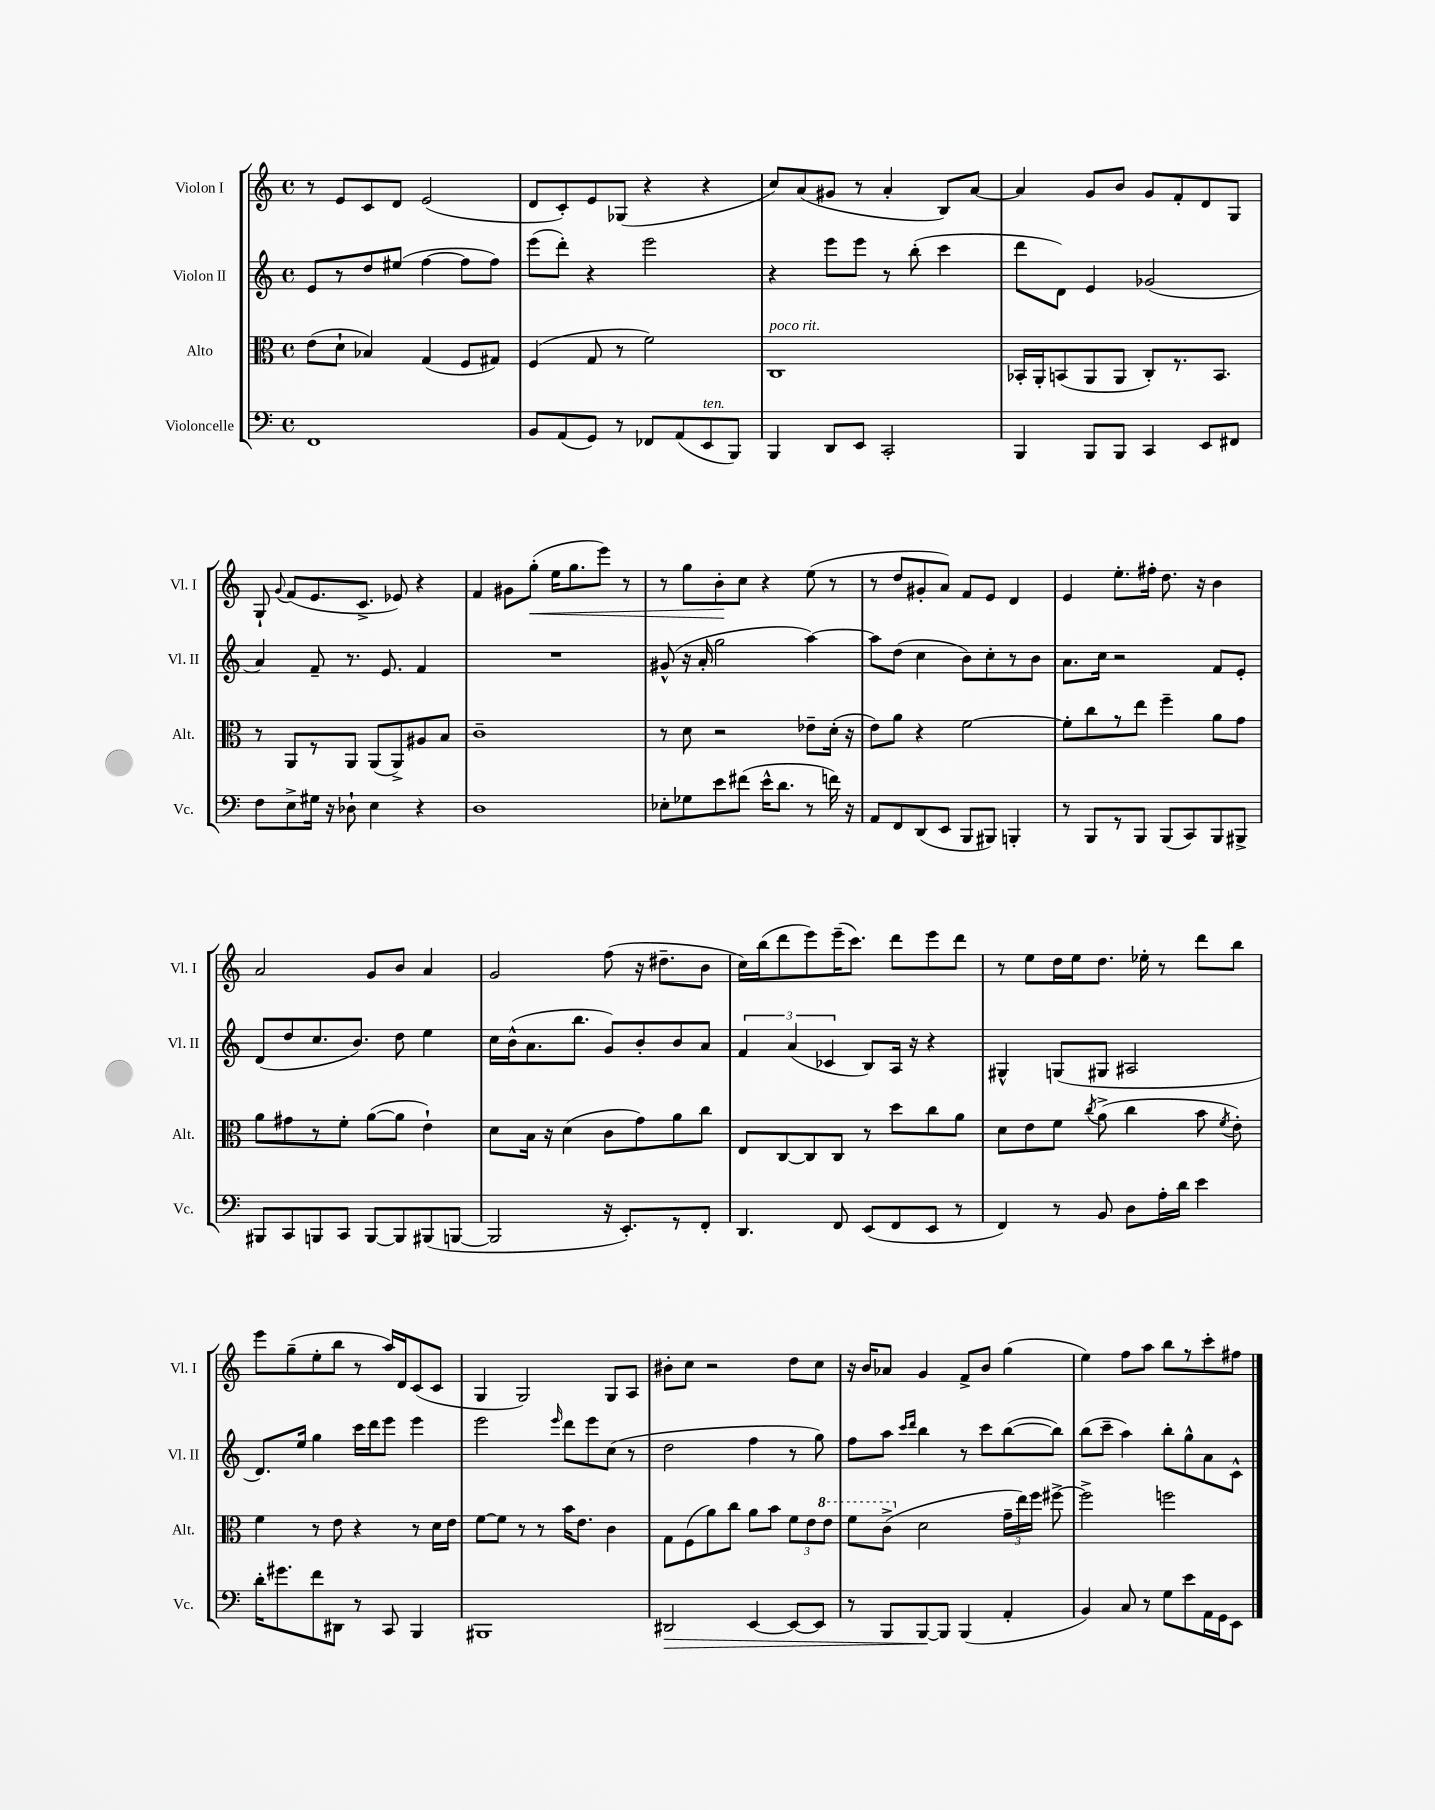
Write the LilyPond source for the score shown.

<<
\new StaffGroup <<
\new Staff = "s0" \with { instrumentName = "Violon I" shortInstrumentName = "Vl. I" } {
    \clef treble \key c \major \defaultTimeSignature \time 4/4
    \autoBeamOff r8 e'8[ c'8 d'8] e'2( |
    d'8[ c'8-.) e'8 ges8]( r4 r4 |
    c''8[) a'8( gis'8] r8 a'4-. b8[) a'8]~ |
    a'4 g'8[ b'8] g'8[ f'8-. d'8 g8] |
    g8-! \appoggiatura { g'8 } f'8[( e'8. c'8.]-> ees'8) r4 |
    f'4 gis'8[ g''8]-.\<( e''16[ g''8. e'''8]) r8 |
    r8 g''8[ b'8-.\! c''8] r4 e''8( r8 |
    r8 d''8[ gis'8-. a'8]) f'8[ e'8] d'4 |
    e'4 e''8.[-. fis''16]-. d''8. r16 b'4 |
    a'2 g'8[ b'8] a'4 |
    g'2 f''8( r16 dis''8.[-- b'8] |
    c''16[) b''16( d'''8 e'''8) e'''16--( c'''8.]) d'''8[ e'''8 d'''8] |
    r8 e''8[ d''16 e''16 d''8.] ees''16-. r8 d'''8[ b''8] |
    e'''8[ g''8--( e''8-. b''8] r8 a''16[) d'16 c'8( c'8] |
    g4 g2) g8[ a8] |
    bis'8[-. c''8] r2 d''8[ c''8] |
    r16 b'16[ aes'8] g'4 f'8[-> b'8] g''4( |
    e''4) f''8[ a''8] b''8[ r8 c'''8-. fis''8] \bar "|." |
}
\new Staff = "s1" \with { instrumentName = "Violon II" shortInstrumentName = "Vl. II" } {
    \clef treble \key c \major \defaultTimeSignature \time 4/4
    \autoBeamOff e'8[ r8 d''8 eis''8]( f''4~ f''8[ f''8]) |
    e'''8[( d'''8]-.) r4 e'''2 |
    r4 e'''8[ e'''8] r8 b''8-.( c'''4 |
    d'''8[ d'8]) e'4 ges'2( |
    a'4) f'8-- r8. e'8. f'4 |
    R1 |
    gis'8-^( r16 a'16-. g''2 a''4~) |
    a''8[ d''8]( c''4 b'8[) c''8-. r8 b'8] |
    a'8.[ c''16] r2 f'8[ e'8]-. |
    d'8[( d''8 c''8. b'8.]) d''8 e''4 |
    c''16[ b'16-^( a'8. b''8.] g'8[) b'8-. b'8 a'8] |
    \tuplet 3/2 { f'4 a'4( ces'4 } b8[) a16] r16 r4 |
    gis4-^ g8[( gis8] ais2 |
    d'8.[) e''16] g''4 c'''16[ d'''16 e'''8] e'''4 |
    e'''2 \grace { e'''16 } d'''8[ e'''8 c''8]( r8 |
    d''2 f''4 r8 g''8) |
    f''8[ a''8] \grace { c'''16[ d'''16] } b''4 r8 c'''8[ b''8~( b''8]) |
    b''8[( c'''8]-- a''4) b''8[-. g''8-^ a'8 c'8]-^ \bar "|." |
}
\new Staff = "s2" \with { instrumentName = "Alto" shortInstrumentName = "Alt." } {
    \clef alto \key c \major \defaultTimeSignature \time 4/4
    \autoBeamOff e'8[( d'8]-! bes4) g4( f8[ gis8]) |
    f4( g8 r8 f'2) |
    c1^\markup { \italic "poco rit." } |
    bes,16[-. a,16-. b,8( a,8 a,8] c8[-.) r8. b,8.] |
    r8 a,8[ r8 a,8] a,8[( a,8->) ais8 b8] |
    c'1-- |
    r8 d'8 r2 ees'8[-- d'16]-.( r16 |
    e'8[) a'8] r4 f'2~ |
    f'8[-. c''8 r8 e''8] f''4-- a'8[ g'8] |
    a'8[ gis'8 r8 f'8]-. a'8[~( a'8] e'4-!) |
    d'8[ b16] r16 d'4( c'8[ g'8) a'8 c''8] |
    e8[ c8~ c8 c8] r8 d''8[ c''8 a'8] |
    d'8[ e'8 f'8] \acciaccatura { c''8 } a'8->( c''4 b'8 \acciaccatura { f'8 } e'8-.) |
    f'4 r8 e'8 r4 r8 d'16[ e'16] |
    f'8[~ f'8] r8 r8 b'16[ e'8.] c'4 |
    g8[ f8( a'8) c''8] a'8[ b'8] \tuplet 3/2 { f'8[ e'8 \ottava #1 e''8] } |
    f''8[ c''8]->( \ottava #0 d'2 \tuplet 3/2 { g'16[-- e''16) f''16] } fis''8~-> |
    fis''2-> f''2 \bar "|." |
}
\new Staff = "s3" \with { instrumentName = "Violoncelle" shortInstrumentName = "Vc." } {
    \clef bass \key c \major \defaultTimeSignature \time 4/4
    \autoBeamOff f,1 |
    b,8[ a,8( g,8]) r8 fes,8[ a,8( e,8^\markup { \italic "ten." } b,,8]) |
    b,,4 d,8[ e,8] c,2-. |
    b,,4 b,,8[ b,,8] c,4 e,8[ fis,8] |
    f8[ e8-> gis16] r16 des8-! e4 r4 |
    d1 |
    ees8[-. ges8 e'8 fis'8]( e'16[-^ d'8.] r8 f'16) r16 |
    a,8[ f,8 d,8( e,8] b,,8[ bis,,8]) b,,4-. |
    r8 b,,8[ r8 b,,8] b,,8[( c,8) b,,8 bis,,8]-> |
    bis,,8[ c,8 b,,8 c,8] b,,8[~ b,,8 bis,,8( b,,8]~ |
    b,,2 r16 e,8.[-.) r8 f,8]-. |
    d,4. f,8 e,8[( f,8 e,8] r8 |
    f,4) r8 b,8 d8[ a16-. d'16] e'4 |
    d'16[-. gis'8. f'8 dis,8] r8 c,8 b,,4 |
    bis,,1 |
    dis,2\> e,4~ e,8[~ e,8] |
    r8 b,,8[ b,,8~\! b,,8] b,,4( a,4-. |
    b,4) c8 r8 g8[ e'8 a,16 g,16 e,8] \bar "|." |
}
>>
>>
\layout { \context { \Score \remove "Bar_number_engraver" } }
